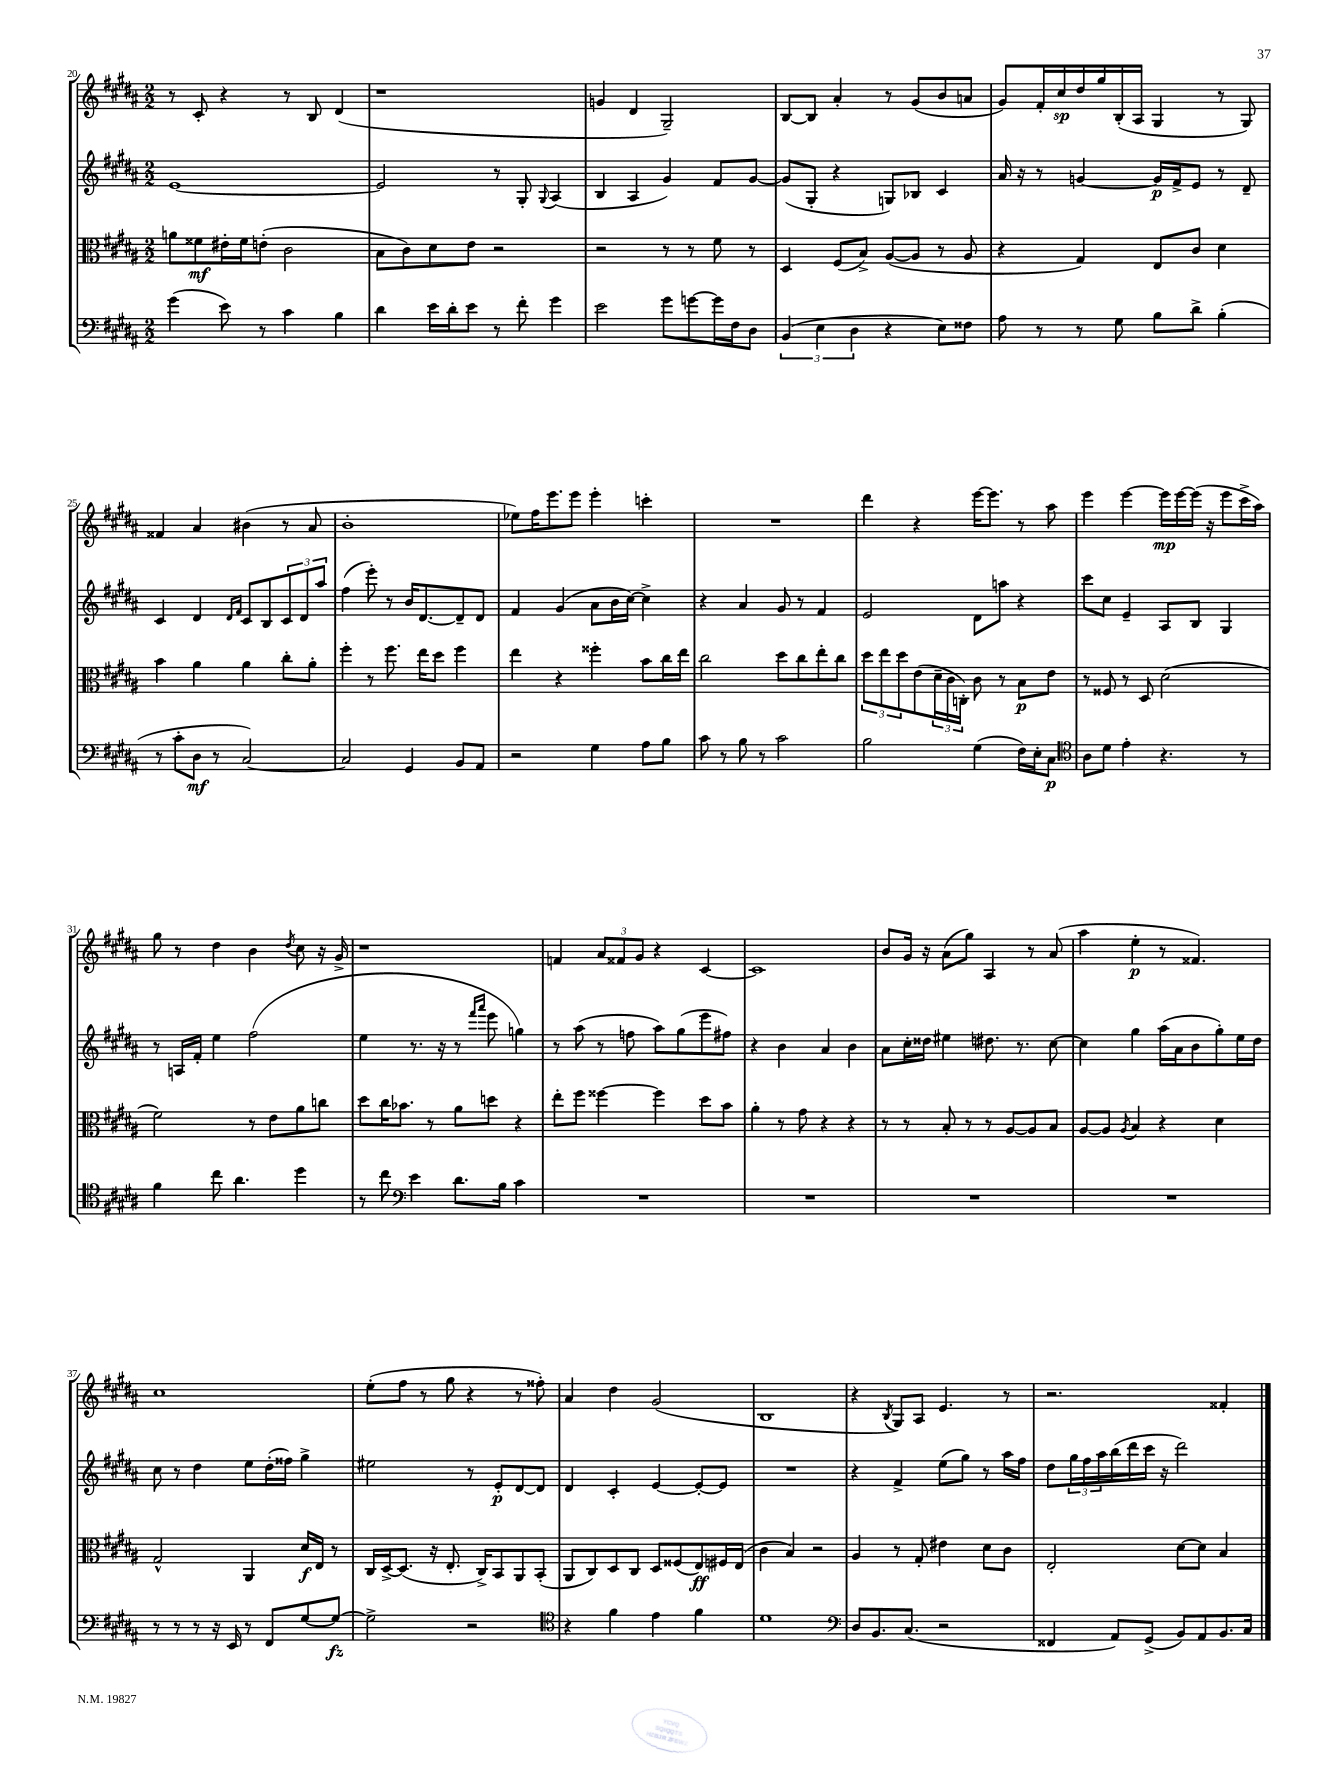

**kern	**dynam	**kern	**dynam	**kern	**dynam	**kern	**dynam
*part4	*part4	*part3	*part3	*part2	*part2	*part1	*part1
*staff4	*staff4	*staff3	*staff3	*staff2	*staff2	*staff1	*staff1
*clefF4	*	*clefC3	*	*clefG2	*	*clefG2	*
*k[f#c#g#d#a#]	*	*k[f#c#g#d#a#]	*	*k[f#c#g#d#a#]	*	*k[f#c#g#d#a#]	*
*M2/2	*	*M2/2	*	*M2/2	*	*M2/2	*
=20	=20	=20	=20	=20	=20	=20	=20
(4g#\	.	8an\L	.	[1e	.	8r	.
.	.	8f##X\	mf	.	.	8c#'/	.
8e\)	.	16e#X'\L	.	.	.	4r	.
.	.	16f##\J	.	.	.	.	.
8r	.	(8en'\J	.	.	.	.	.
4c#\	.	2c#\	.	.	.	8r	.
.	.	.	.	.	.	8B/	.
4B\	.	.	.	.	.	(4d#/	.
=21	=21	=21	=21	=21	=21	=21	=21
4d#\	.	8B\L	.	2e/]	.	1r	.
.	.	8c#\)	.	.	.	.	.
16e\LL	.	8d#\	.	.	.	.	.
16d#'\J	.	.	.	.	.	.	.
8e\J	.	8e\J	.	.	.	.	.
8r	.	2r	.	8r	.	.	.
8f#'\	.	.	.	8G#'/	.	.	.
.	.	.	.	8qqG#/	.	.	.
4g#\	.	.	.	(4A#/	.	.	.
=22	=22	=22	=22	=22	=22	=22	=22
2e\	.	2r	.	4B/	.	4gn/	.
.	.	.	.	4A#/	.	4d#/	.
8g#\L	.	8r	.	4g#/)	.	2G#~/)	.
[8gn\	.	8r	.	.	.	.	.
16g\L]	.	8f#\	.	8f#/L	.	.	.
16F#\J	.	.	.	.	.	.	.
8D#\J	.	8r	.	[8g#/J	.	.	.
=23	=23	=23	=23	=23	=23	=23	=23
(6BB/	.	4D#/	.	(8g#/L]	.	[8B/L	.
.	.	.	.	8G#'/J	.	8B/J]	.
6E\	.	.	.	.	.	.	.
.	.	(8F#/L	.	4r	.	4a#'/	.
6D#\	.	.	.	.	.	.	.
.	.	8B^/J)	.	.	.	.	.
4r	.	([8A#/L	.	8Gn/L)	.	8r	.
.	.	8A#/J]	.	8B-X/J	.	(8g#/L	.
8E\L)	.	8r	.	4c#/	.	8b/	.
8F##X\J	.	8A#/	.	.	.	8an/J	.
=24	=24	=24	=24	=24	=24	=24	=24
8A#\	.	4r	.	16a#/	.	8g#/L)	.
.	.	.	.	16r	.	.	.
8r	.	.	.	8r	.	16f#'/L	.
.	.	.	.	.	.	16cc#/	sp
8r	.	4G#/)	.	[4gn/	.	16dd#/	.
.	.	.	.	.	.	16gg#/	.
8G#\	.	.	.	.	.	(16B'/	.
.	.	.	.	.	.	16A#/JJ	.
8B\L	.	8E/L	.	16g/LL]	p	4G#/	.
.	.	.	.	16f#^/J	.	.	.
8d#^\J	.	8c#/J	.	8e/J	.	.	.
(4B'\	.	4d#\	.	8r	.	8r	.
.	.	.	.	8d#~/	.	8G#/)	.
!!LO:LB:g=z
=25	=25	=25	=25	=25	=25	=25	=25
8r	.	4b\	.	4c#/	.	4f##X/	.
8c#'\L	.	.	.	.	.	.	.
8D#\J	mf	4a#\	.	4d#/	.	4a#/	.
8r	.	.	.	.	.	.	.
.	.	.	.	16qqd#/LL	.	.	.
.	.	.	.	16qqf#/JJ	.	.	.
[2C#/)	.	4a#\	.	8c#/L	.	(4b#X\	.
.	.	.	.	8B/	.	.	.
.	.	8cc#'\L	.	12c#/	.	8r	.
.	.	.	.	12d#/	.	.	.
.	.	8a#'\J	.	.	.	8a#/	.
.	.	.	.	12aa#/J	.	.	.
=26	=26	=26	=26	=26	=26	=26	=26
2C#/]	.	4ff#'\	.	(4ff#\	.	1b'	.
.	.	8r	.	8eee'\)	.	.	.
.	.	8.ff#\	.	8r	.	.	.
4GG#/	.	.	.	16b/KL	.	.	.
.	.	16ee\KL	.	[8.d#/	.	.	.
.	.	8dd#\J	.	.	.	.	.
8BB/L	.	4ff#\	.	8d#~/]	.	.	.
8AA#/J	.	.	.	8d#/J	.	.	.
=27	=27	=27	=27	=27	=27	=27	=27
2r	.	4ee\	.	4f#/	.	8ee-X\L)	.
.	.	.	.	.	.	16ff#\K	.
.	.	.	.	.	.	8.eee\	.
.	.	4r	.	(4g#/	.	.	.
.	.	.	.	.	.	8eee\J	.
4G#\	.	4ff##X'\	.	8a#\L	.	4eee'\	.
.	.	.	.	16b\L	.	.	.
.	.	.	.	[16cc#\JJ)	.	.	.
8A#\L	.	8b\L	.	4cc#^\]	.	4cccn'\	.
8B\J	.	16cc#\L	.	.	.	.	.
.	.	16ee\JJ	.	.	.	.	.
=28	=28	=28	=28	=28	=28	=28	=28
8c#\	.	2cc#\	.	4r	.	1r	.
8r	.	.	.	.	.	.	.
8B\	.	.	.	4a#/	.	.	.
8r	.	.	.	.	.	.	.
2c#\	.	8dd#\L	.	8g#/	.	.	.
.	.	8cc#\	.	8r	.	.	.
.	.	8ee'\	.	4f#/	.	.	.
.	.	8cc#\J	.	.	.	.	.
=29	=29	=29	=29	=29	=29	=29	=29
2B\	.	12dd#\L	.	2e/	.	4ddd#\	.
.	.	12ee\	.	.	.	.	.
.	.	12dd#\	.	.	.	.	.
.	.	(8e\	.	.	.	4r	.
.	.	24d#~\L	.	.	.	.	.
.	.	24c#\	.	.	.	.	.
.	.	24Cn'\JJ)	.	.	.	.	.
(4G#\	.	8c#\	.	8d#\L	.	[16eee\KL	.
.	.	.	.	.	.	8.eee\J]	.
.	.	8r	.	8aan\J	.	.	.
16F#\LL)	.	8B\L	p	4r	.	8r	.
16E'\J	.	.	.	.	.	.	.
8C#\J	p	8e\J	.	.	.	8aa#\	.
=30	=30	=30	=30	=30	=30	=30	=30
*clefC4	*	*	*	*	*	*	*
8A#\L	.	8r	.	8ccc#\L	.	4eee\	.
8d#\J	.	8F##X/	.	8cc#\J	.	.	.
4e'\	.	8r	.	4e~/	.	[4eee\	.
.	.	8D#/	.	.	.	.	.
4.r	.	(2d#\	.	8A#/L	.	16eee\LL]	mp
.	.	.	.	.	.	[16eee\	.
.	.	.	.	8B/J	.	(16eee\JJ]	.
.	.	.	.	.	.	16r	.
.	.	.	.	4G#/	.	8eee\L	.
8r	.	.	.	.	.	16ccc#^\L	.
.	.	.	.	.	.	16aa#\JJ)	.
!!LO:LB:g=z
=31	=31	=31	=31	=31	=31	=31	=31
4f#\	.	2f#\)	.	8r	.	8gg#\	.
.	.	.	.	16An/LL	.	8r	.
.	.	.	.	16f#'/JJ	.	.	.
8cc#\	.	.	.	4ee\	.	4dd#\	.
4.a#\	.	.	.	.	.	.	.
.	.	8r	.	(2ff#\	.	4b\	.
.	.	8e\L	.	.	.	.	.
.	.	.	.	.	.	8qdd#/	.
4dd#\	.	8a#\	.	.	.	8cc#\	.
.	.	8ccn\J	.	.	.	16r	.
.	.	.	.	.	.	16g#^/	.
=32	=32	=32	=32	=32	=32	=32	=32
8r	.	8dd#\L	.	4ee\	.	1r	.
8cc#\	.	16cc#\K	.	.	.	.	.
.	.	8.b-X\J	.	.	.	.	.
*clefF4	*	*	*	*	*	*	*
4e\	.	.	.	8.r	.	.	.
.	.	8r	.	.	.	.	.
.	.	.	.	16r	.	.	.
8.d#\L	.	8a#\L	.	8r	.	.	.
.	.	.	.	16qqfff#/LL	.	.	.
.	.	.	.	16qqaaa#/JJ	.	.	.
.	.	8ddn\J	.	8eee\	.	.	.
16B\Jk	.	.	.	.	.	.	.
4c#\	.	4r	.	4ggn\)	.	.	.
=33	=33	=33	=33	=33	=33	=33	=33
1r	.	8ee'\L	.	8r	.	4fn/	.
.	.	8ff#\J	.	(8aa#\	.	.	.
.	.	[4ff##X\	.	8r	.	12a#/L	.
.	.	.	.	.	.	12f##X/	.
.	.	.	.	8ffn\	.	.	.
.	.	.	.	.	.	12g#/J	.
.	.	4ff##\]	.	8aa#\L)	.	4r	.
.	.	.	.	(8gg#\	.	.	.
.	.	8dd#\L	.	8eee\	.	[4c#/	.
.	.	8b\J	.	8ff#X\J)	.	.	.
=34	=34	=34	=34	=34	=34	=34	=34
1r	.	4a#'\	.	4r	.	1c#]	.
.	.	8r	.	4b\	.	.	.
.	.	8g#\	.	.	.	.	.
.	.	4r	.	4a#/	.	.	.
.	.	4r	.	4b\	.	.	.
=35	=35	=35	=35	=35	=35	=35	=35
1r	.	8r	.	8a#\L	.	8b/L	.
.	.	8r	.	16cc#'\L	.	16g#/Jk	.
.	.	.	.	16dd##X\JJ	.	16r	.
.	.	8B'/	.	4ee#X\	.	(8a#\L	.
.	.	8r	.	.	.	8gg#\J)	.
.	.	8r	.	8.dd#X\	.	4A#/	.
.	.	[8A#/L	.	.	.	.	.
.	.	.	.	8.r	.	.	.
.	.	8A#/]	.	.	.	8r	.
.	.	8B/J	.	[8cc#\	.	(8a#/	.
=36	=36	=36	=36	=36	=36	=36	=36
1r	.	[8A#/L	.	4cc#\]	.	4aa#\	.
.	.	8A#/J]	.	.	.	.	.
.	.	8qA#/	.	.	.	.	.
.	.	4B/	.	4gg#\	.	4ee'\	p
.	.	4r	.	(16aa#\LL	.	8r	.
.	.	.	.	16a#\J	.	.	.
.	.	.	.	8b\	.	4.f##X/)	.
.	.	4d#\	.	8gg#'\)	.	.	.
.	.	.	.	16ee\L	.	.	.
.	.	.	.	16dd#\JJ	.	.	.
!!LO:LB:g=z
=37	=37	=37	=37	=37	=37	=37	=37
8r	.	2G#^^/	.	8cc#\	.	1cc#	.
8r	.	.	.	8r	.	.	.
8r	.	.	.	4dd#\	.	.	.
16r	.	.	.	.	.	.	.
16EE/	.	.	.	.	.	.	.
8r	.	4AA#/	.	8ee\L	.	.	.
8FF#/L	.	.	.	(16dd#'\L	.	.	.
.	.	.	.	16ff##X\JJ)	.	.	.
[8G#/	.	16d#/LL	f	4gg#^\	.	.	.
.	.	16E/JJ	.	.	.	.	.
8G#/J_	fz	8r	.	.	.	.	.
=38	=38	=38	=38	=38	=38	=38	=38
2G#^\]	.	16C#/LL	.	2ee#X\	.	(8ee'\L	.
.	.	[16D#^/J	.	.	.	.	.
.	.	(8.D#/J]	.	.	.	8ff#\J	.
.	.	.	.	.	.	8r	.
.	.	16r	.	.	.	.	.
.	.	8.E'/	.	.	.	8gg#\	.
2r	.	.	.	8r	.	4r	.
.	.	16C#^/KL)	.	.	.	.	.
.	.	8BB/	.	8e'/L	p	.	.
.	.	8AA#/	.	[8d#/	.	8r	.
.	.	(8BB'/J	.	8d#/J]	.	8ff##X'\)	.
=39	=39	=39	=39	=39	=39	=39	=39
*clefC4	*	*	*	*	*	*	*
4r	.	8AA#/L	.	4d#/	.	4a#/	.
.	.	8C#/)	.	.	.	.	.
4f#\	.	8D#/	.	4c#'/	.	4dd#\	.
.	.	8C#/J	.	.	.	.	.
4e\	.	8D#/L	.	[4e/	.	(2g#/	.
.	.	(8F##X/	.	.	.	.	.
4f#\	.	8E/)	ff	8e'/L_	.	.	.
.	.	16F#X/L	.	8e/J]	.	.	.
.	.	(16E/JJ	.	.	.	.	.
=40	=40	=40	=40	=40	=40	=40	=40
1d#	.	4c#\	.	1r	.	1B	.
.	.	4B/)	.	.	.	.	.
.	.	2r	.	.	.	.	.
=41	=41	=41	=41	=41	=41	=41	=41
*clefF4	*	*	*	*	*	*	*
8D#/L	.	4A#/	.	4r	.	4r	.
8.BB/	.	.	.	.	.	.	.
.	.	.	.	.	.	8qB/	.
.	.	8r	.	4f#^/	.	8G#/L)	.
(8.C#/J	.	.	.	.	.	.	.
.	.	8G#'/	.	.	.	8A#/J	.
2r	.	4e#X\	.	(8ee\L	.	4.e/	.
.	.	.	.	8gg#\J)	.	.	.
.	.	8d#\L	.	8r	.	.	.
.	.	8c#\J	.	16aa#\LL	.	8r	.
.	.	.	.	16ff#\JJ	.	.	.
=42	=42	=42	=42	=42	=42	=42	=42
4FF##X/	.	2E'/	.	8dd#\L	.	2.r	.
.	.	.	.	24gg#\L	.	.	.
.	.	.	.	24ff#\	.	.	.
.	.	.	.	24aa#\	.	.	.
8AA#/L)	.	.	.	(16bb\	.	.	.
.	.	.	.	16ddd#\	.	.	.
(8GG#^/J	.	.	.	16ccc#\JJ	.	.	.
.	.	.	.	16r	.	.	.
8BB/L)	.	[8d#\L	.	2ddd#\)	.	.	.
8AA#/	.	8d#\J]	.	.	.	.	.
8.BB/	.	4B/	.	.	.	4f##X'/	.
16C#/Jk	.	.	.	.	.	.	.
==	==	==	==	==	==	==	==
*-	*-	*-	*-	*-	*-	*-	*-
